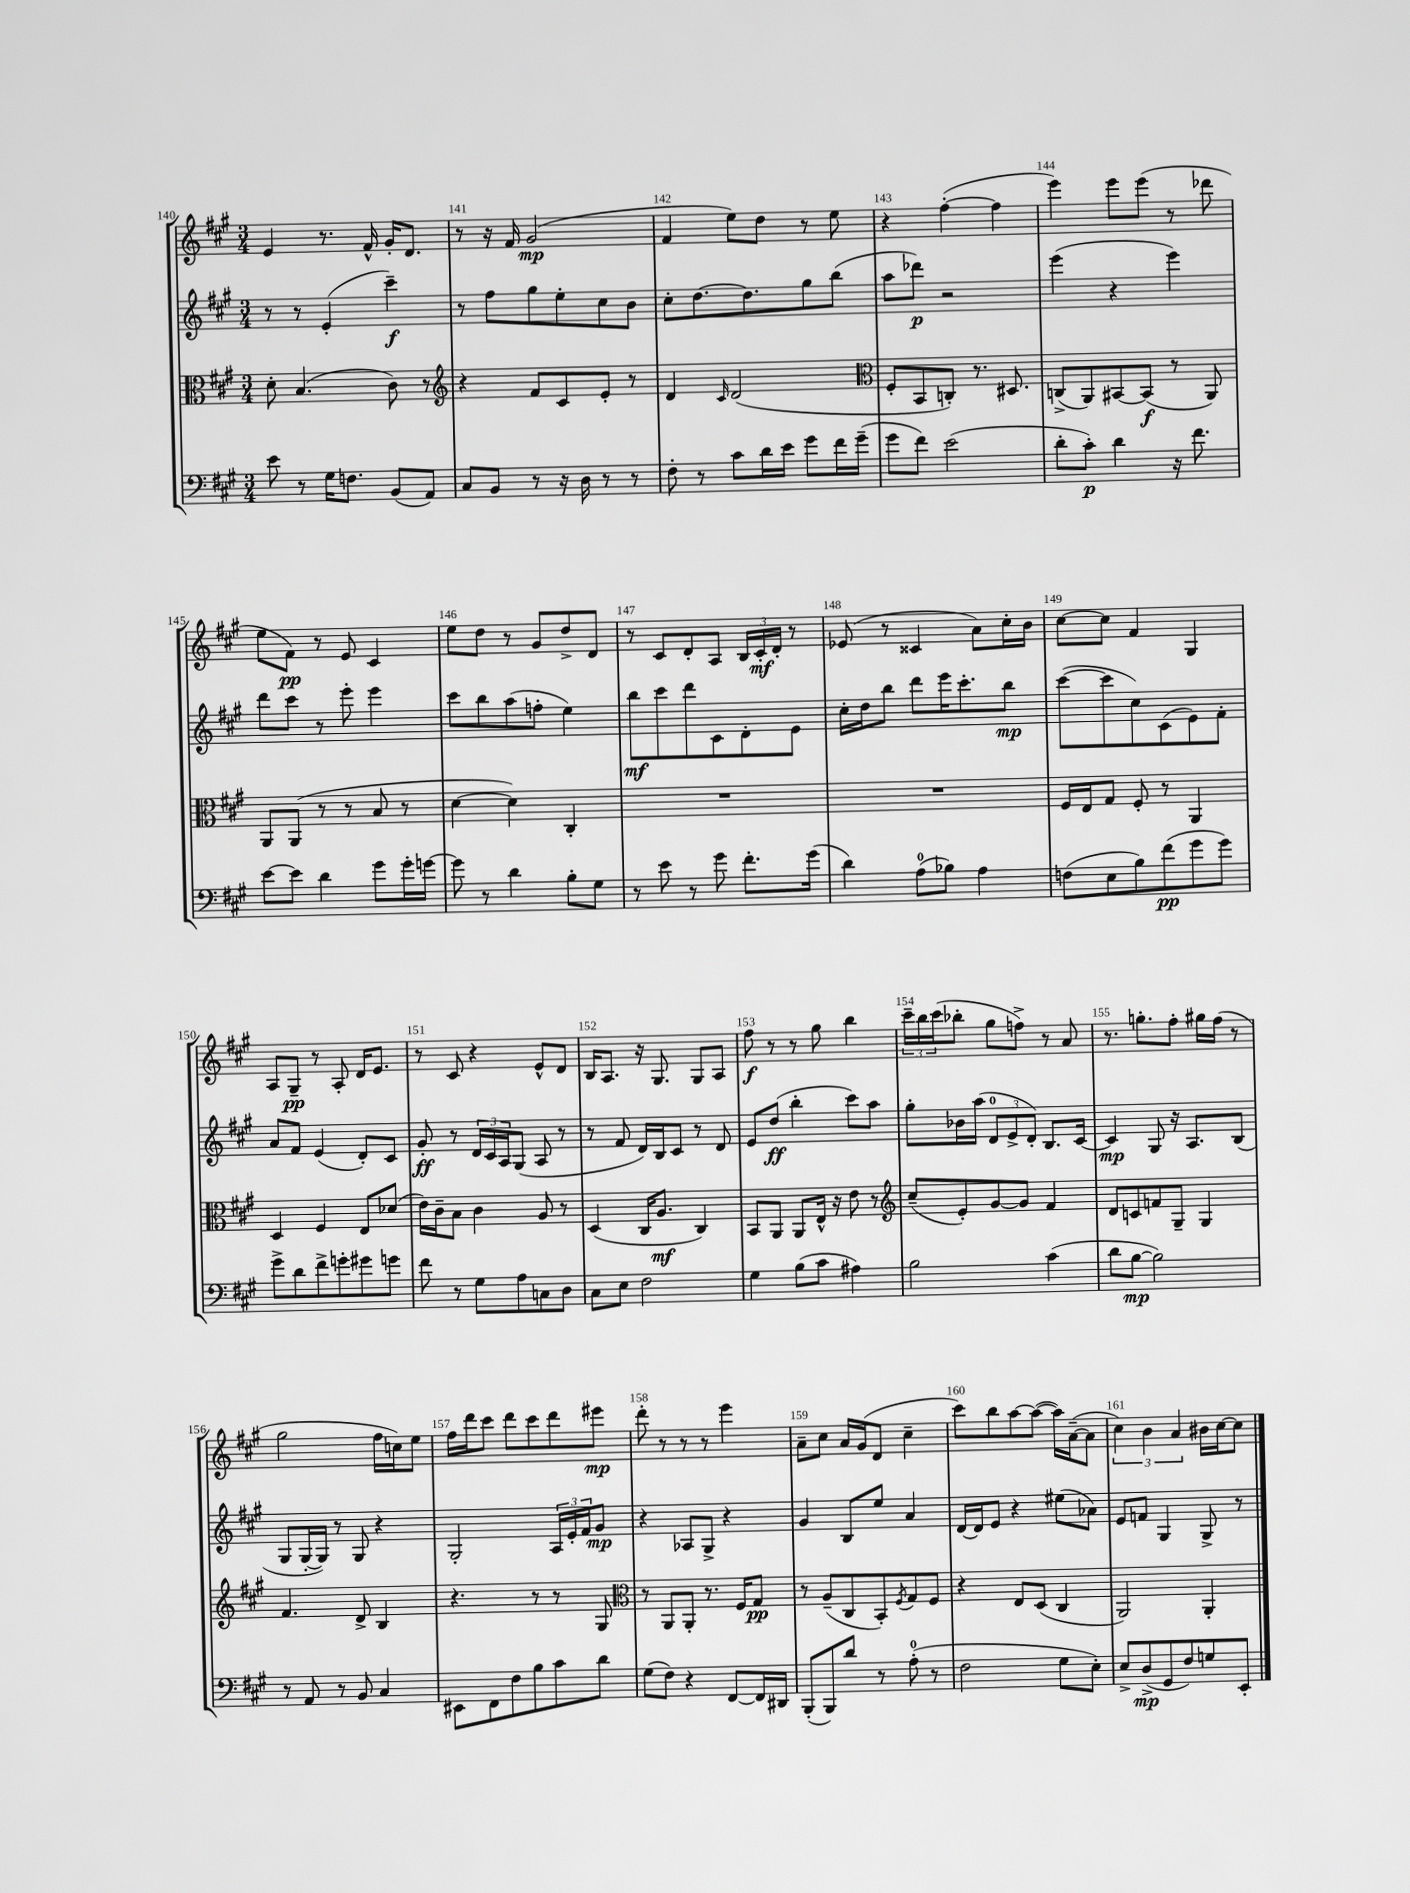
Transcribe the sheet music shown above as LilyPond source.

<<
\new StaffGroup <<
\new Staff = "s0" {
    \clef treble \key a \major \numericTimeSignature \time 3/4
    e'4 r8. fis'16-^ gis'16-. d'8. |
    r8 r16 fis'16 gis'2\mp( |
    fis'4 e''8) d''8 r8 e''8 |
    r4 fis''4~-.( fis''4 |
    e'''4) e'''8 e'''8( r8 des'''8 |
    e''8 fis'8\pp) r8 e'8 cis'4 |
    e''8 d''8 r8 gis'8 d''8-> d'8 |
    r8 cis'8 d'8-. a8 \tuplet 3/2 { b16 cis'16-.\mf d'16-. } r8 |
    ees'8( r8 cisis'4 a'8) cis''16-. b'16 |
    cis''8~ cis''8 fis'4 gis4 |
    a8 gis8--\pp r8 a8-. d'16 e'8. |
    r8 cis'8 r4 e'8-^ d'8 |
    b16 a8. r16 gis8. gis8 a8 |
    fis''8\f r8 r8 gis''8 b''4 |
    \tuplet 3/2 { cis'''16-- b''16 cis'''16( } bes''8-. gis''8 f''8->) r8 a'8 |
    r8. g''8.-. fis''8-. gis''16 fis''16( r8 |
    gis''2 fis''16 c''16) e''8 |
    fis''16 d'''16 cis'''8 d'''8 cis'''8 d'''8 eis'''8\mp |
    d'''8-. r8 r8 r8 e'''4 |
    a'8-- cis''8 a'16 gis'16( d'8 cis''4-- |
    cis'''8) b''8 a''8~ a''8~( a''16) a'16~--( a'8 |
    \tuplet 3/2 { cis''4) b'4 a'4 } bis'16 cis''16~ cis''8 \bar "|." |
}
\new Staff = "s1" {
    \clef treble \key a \major \numericTimeSignature \time 3/4
    r8 r8 e'4-.( cis'''4--\f) |
    r8 fis''8 gis''8 e''8-. cis''8 b'8 |
    cis''8-. d''8.~ d''8. gis''8 b''8( |
    a''8 des'''8\p) r2 |
    e'''4( r4 e'''4) |
    d'''8 cis'''8 r8 e'''8-. e'''4 |
    cis'''8 b''8 a''8( f''8-. e''4) |
    b''8\mf cis'''8 d'''8 cis'8 d'8-. e'8 |
    cis''16-. d''16 b''8 d'''8 e'''16 cis'''8.-. b''8\mp |
    cis'''8~( cis'''8 cis''8) cis'8( e'8) fis'8-. |
    a'8 fis'8 e'4( d'8-.) cis'8 |
    gis'8-.\ff r8 \tuplet 3/2 { d'16 cis'16 a16 } gis8( a8 r8 |
    r8 fis'8 d'16) b16 cis'8 r8 d'8 |
    e'8 d''8\ff( b''4-. cis'''8) a''8 |
    gis''8-. bes'16 a''16( \tuplet 3/2 { d'8-0 e'8-> d'8-.) } b8. cis'16~ |
    cis'4\mp gis8 r16 a8. b8( |
    gis8 gis16~-. gis16) r8 gis8 r4 |
    gis2-. \tuplet 3/2 { a16 e'16-. fis'16 } gis'8\mp |
    r4 aes8 gis8-> r4 |
    gis'4 b8 e''8 a'4 |
    d'16~ d'16 e'8 r4 eis''8( aes'8) |
    e'8 f'8 gis4 gis8-> r8 \bar "|." |
}
\new Staff = "s2" {
    \clef alto \key a \major \numericTimeSignature \time 3/4
    d'8-. b4.( cis'8) r8 |
    \clef treble r4 fis'8 cis'8 e'8-. r8 |
    d'4 \grace { cis'16 } d'2( |
    \clef alto fis8-. b,8 c8-.) r8. dis8. |
    c8->( a,8) bis,8~ bis,8\f( r8 a,8) |
    a,8 a,8( r8 r8 b8 r8 |
    d'4~ d'4) cis4-. |
    R2. |
    R2. |
    fis16 e16 gis8 fis8-. r8 a,4 |
    d4 fis4 e8 des'8( |
    e'16) cis'16-- b8 cis'4 a8 r8 |
    d4( cis16 a8.\mf cis4) |
    b,8 a,8 a,8 e16-^ r16 e'8 r8 |
    \clef treble cis''8--( e'8-.) gis'8~ gis'8 fis'4 |
    d'8 c'8 f'8 gis8-- gis4 |
    fis'4. d'8-> b4 |
    r4. r8 r8 gis8 |
    \clef alto r8 a,8 a,8-. r8. fis16 gis8\pp |
    r8 a8--( cis8 b,8-.) \acciaccatura { fis8 } gis8 fis8 |
    r4 e8 d8( cis4 |
    a,2) a,4-. \bar "|." |
}
\new Staff = "s3" {
    \clef bass \key a \major \numericTimeSignature \time 3/4
    e'8 r8 gis16 f8. b,8( a,8) |
    cis8 b,8 r8 r16 d16 r8 r8 |
    fis8-. r8 cis'8 d'16 e'16 gis'8 fis'16 gis'16--( |
    gis'8 fis'8) e'2( |
    d'8-. cis'8-.\p) d'4 r16 fis'8. |
    e'8~ e'8 d'4 gis'8 gis'16-. g'16~ |
    g'8 r8 d'4 b8-. gis8 |
    r8 e'8 r8 gis'8 fis'8.-. gis'16( |
    d'4) a8-0( bes8) a4 |
    f8( e8 b8) fis'8\pp( gis'8 gis'8) |
    gis'8-> d'8 fis'8-> g'8-. gis'8 g'8 |
    fis'8 r8 gis8 a8 c8 d8 |
    cis8 e8 fis2 |
    gis4 b8( cis'8 ais4) |
    b2 cis'4( |
    d'8 b8~\mp b2) |
    r8 a,8 r8 b,8 cis4 |
    eis,8 fis,8 fis8 b8 cis'8 d'8 |
    gis8( fis8) r4 fis,8~ fis,16 dis,16 |
    b,,8-.( b,,8) d'8 r8 a8-0-.( r8 |
    fis2 gis8 e8-.) |
    e8-> d8->\mp( gis,8 fis8) g8 e,8-. \bar "|." |
}
>>
>>
\layout { \context { \Score currentBarNumber = #140 \override BarNumber.break-visibility = ##(#f #t #t) barNumberVisibility = #all-bar-numbers-visible } }
